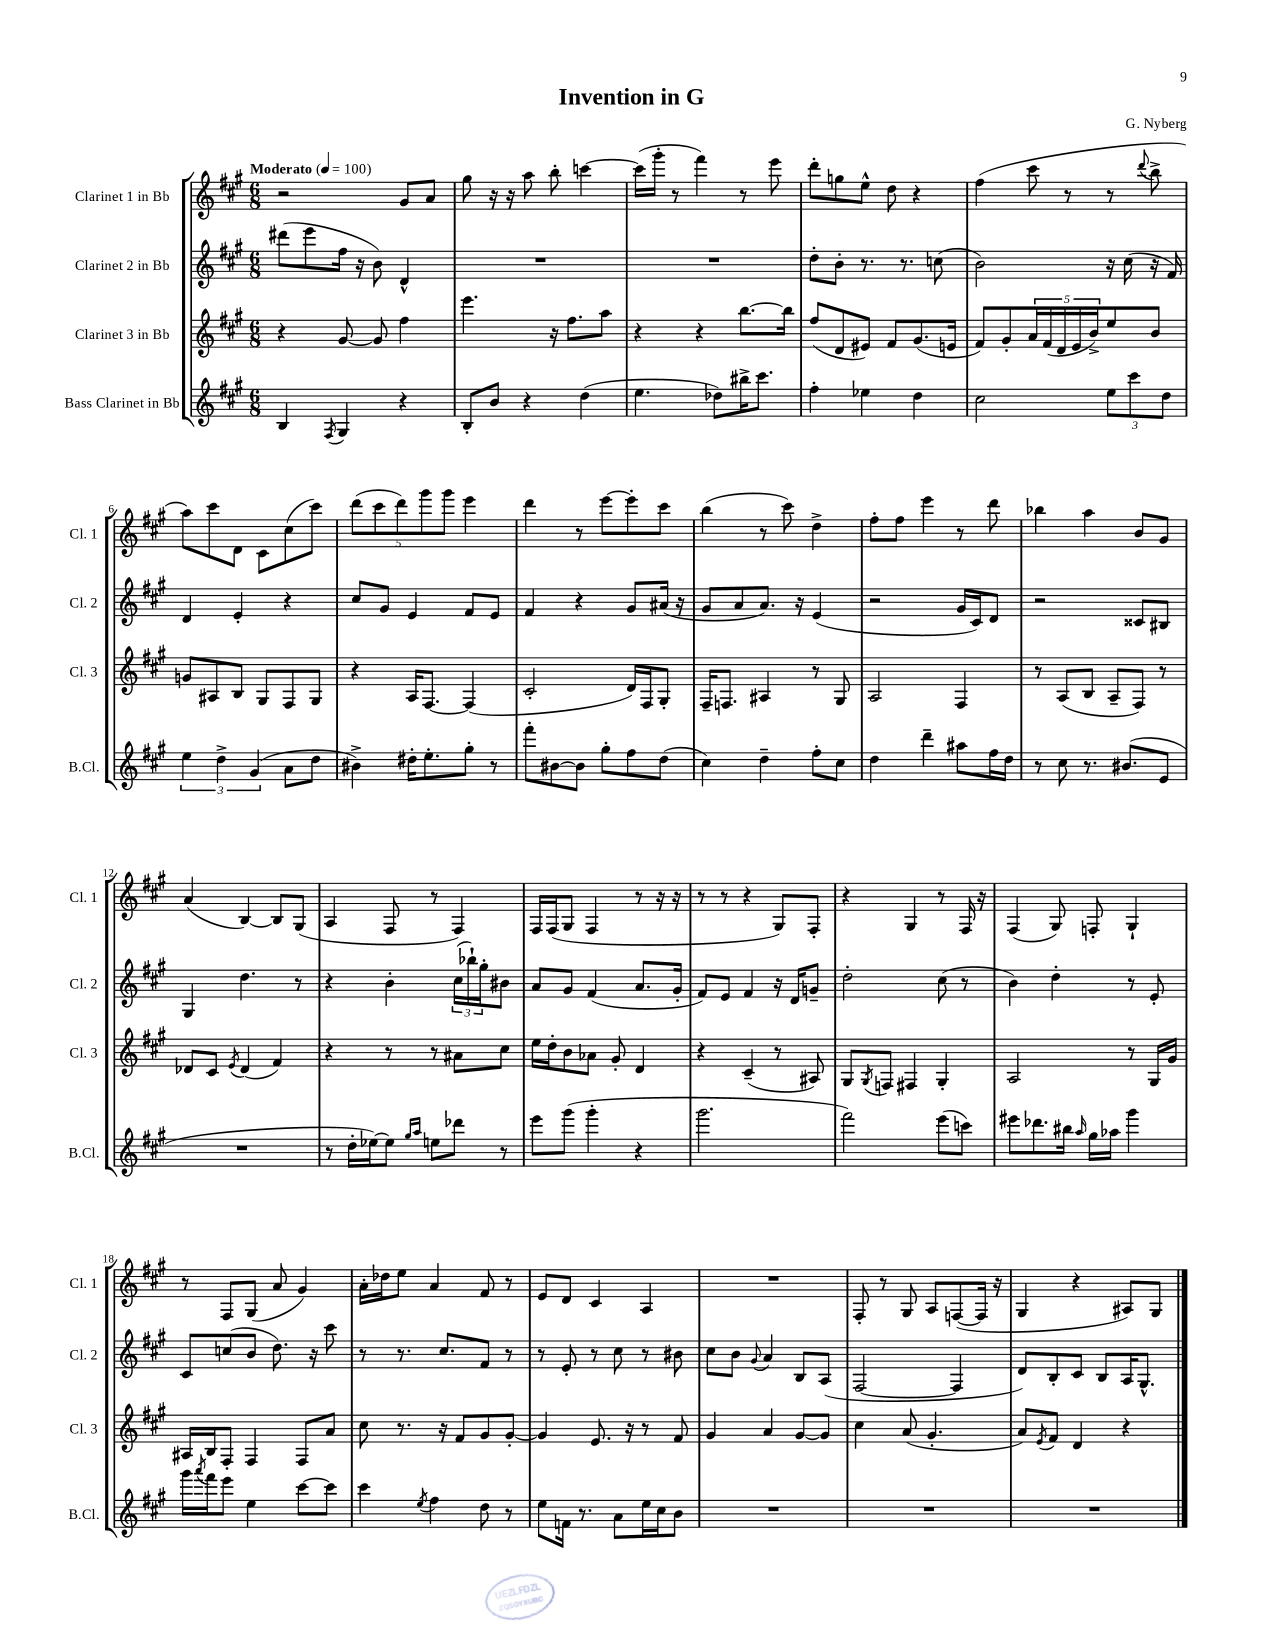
\header { title = "Invention in G" composer = "G. Nyberg" }
<<
\new StaffGroup <<
\new Staff = "s0" \with { instrumentName = "Clarinet 1 in Bb" shortInstrumentName = "Cl. 1" } {
    \clef treble \key a \major \numericTimeSignature \time 6/8 \tempo "Moderato" 4 = 100
    r2 gis'8 a'8 |
    gis''8 r16 r16 a''8 b''8-. c'''4~ |
    c'''16( gis'''16-. r8 fis'''4) r8 e'''8 |
    d'''8-. g''8 e''8-^ d''8 r4 |
    fis''4( cis'''8 r8 r8 \appoggiatura { d'''8 } b''8-> |
    a''8) cis'''8 d'8 cis'8 cis''8( cis'''8) |
    \tuplet 5/4 { d'''8( cis'''8 d'''8) gis'''8 gis'''8 } e'''4 |
    d'''4 r8 e'''8~ e'''8-. cis'''8 |
    b''4( r8 cis'''8) d''4-> |
    fis''8-. fis''8 e'''4 r8 d'''8 |
    bes''4 a''4 b'8 gis'8 |
    a'4( b4~) b8 gis8( |
    a4 fis8 r8 fis4) |
    fis16 fis16( gis8 fis4 r8 r16 r16 |
    r8 r8 r4 gis8) fis8-. |
    r4 gis4 r8 fis16 r16 |
    fis4( gis8) f8-. gis4-! |
    r8 fis8 gis8( a'8 gis'4) |
    a'16-. des''16 e''8 a'4 fis'8 r8 |
    e'8 d'8 cis'4 a4 |
    R2. |
    fis8-. r8 gis8 a8 f8~( f16 r16 |
    gis4 r4 ais8) gis8 \bar "|." |
}
\new Staff = "s1" \with { instrumentName = "Clarinet 2 in Bb" shortInstrumentName = "Cl. 2" } {
    \clef treble \key a \major \numericTimeSignature \time 6/8
    dis'''8( e'''8 fis''16 r16 b'8) d'4-^ |
    R2. |
    R2. |
    d''8-. b'8-. r8. r8. c''8( |
    b'2) r16 cis''16( r16 fis'16) |
    d'4 e'4-. r4 |
    cis''8 gis'8 e'4 fis'8 e'8 |
    fis'4 r4 gis'8 ais'16( r16 |
    gis'8 a'8 a'8.) r16 e'4( |
    r2 gis'16 cis'16) d'8 |
    r2 cisis'8 bis8 |
    gis4 d''4. r8 |
    r4 b'4-. \tuplet 3/2 { cis''16( bes''16-!) gis''16-. } bis'8 |
    a'8 gis'8 fis'4( a'8. gis'16-. |
    fis'8) e'8 fis'4 r16 d'16 g'8-- |
    d''2-. cis''8( r8 |
    b'4) d''4-. r8 e'8-. |
    cis'8 c''8( b'8 d''8.) r16 cis'''8 |
    r8 r8. cis''8. fis'8 r8 |
    r8 e'8-. r8 cis''8 r8 bis'8 |
    cis''8 b'8 \appoggiatura { gis'8 } a'4 b8 a8( |
    fis2~ fis4 |
    d'8) b8-. cis'8 b8 a16 gis8.-^ \bar "|." |
}
\new Staff = "s2" \with { instrumentName = "Clarinet 3 in Bb" shortInstrumentName = "Cl. 3" } {
    \clef treble \key a \major \numericTimeSignature \time 6/8
    r4 gis'8~ gis'8 fis''4 |
    e'''4. r16 fis''8. a''8 |
    r4 r4 b''8.~ b''16 |
    fis''8( d'8 eis'8) fis'8 gis'8.( e'16 |
    fis'8) gis'8-. \tuplet 5/4 { a'16 fis'16( d'16 e'16 b'16->) } e''8 b'8 |
    g'8 ais8 b8 gis8 fis8 gis8 |
    r4 a16 fis8.~ fis4( |
    cis'2-. d'16) fis16 gis8-. |
    fis16-- f8. ais4 r8 gis8 |
    a2 fis4 |
    r8 a8( b8 a8-- fis8) r8 |
    des'8 cis'8 \acciaccatura { e'8 } des'4( fis'4) |
    r4 r8 r8 ais'8 cis''8 |
    e''16 d''16-. b'8 aes'8 gis'8-. d'4 |
    r4 cis'4--( r8 ais8) |
    gis8 \acciaccatura { gis8 } f8 fis4 gis4-. |
    a2 r8 gis16 gis'16 |
    ais16 b16 fis8-. fis4 fis8 a'8 |
    cis''8 r8. r16 fis'8 gis'8 gis'8~-. |
    gis'4 e'8. r16 r8 fis'8 |
    gis'4 a'4 gis'8~ gis'8 |
    cis''4 a'8( gis'4.-. |
    a'8) \acciaccatura { e'8 } fis'8 d'4 r4 \bar "|." |
}
\new Staff = "s3" \with { instrumentName = "Bass Clarinet in Bb" shortInstrumentName = "B.Cl." } {
    \clef treble \key a \major \numericTimeSignature \time 6/8
    b4 \acciaccatura { fis8 } gis4 r4 |
    b8-. b'8 r4 d''4( |
    e''4. des''8) bis''16-> cis'''8. |
    fis''4-. ees''4 d''4 |
    cis''2 \tuplet 3/2 { e''8 cis'''8 d''8 } |
    \tuplet 3/2 { e''4 d''4-> gis'4( } a'8 d''8 |
    bis'4->) dis''16-. e''8.-. gis''8-. r8 |
    fis'''8-. bis'8~ bis'8 gis''8-. fis''8 d''8( |
    cis''4) d''4-- fis''8-. cis''8 |
    d''4 d'''4-- ais''8 fis''16 d''16 |
    r8 cis''8 r8. bis'8.( e'8 |
    R2. |
    r8 d''16-. ees''16~) ees''8 \grace { gis''16 a''16 } e''8 des'''8 r8 |
    e'''8 gis'''8( gis'''4-. r4 |
    gis'''2. |
    fis'''2) e'''8( c'''8) |
    eis'''8 des'''8. bis''16 \grace { a''16 } gis''16 aes''16 gis'''4 |
    gis'''16 \acciaccatura { a'''8 } fis'''16 e'''8 e''4 cis'''8~ cis'''8 |
    cis'''4 \acciaccatura { e''8 } fis''4 d''8 r8 |
    e''8 f'16 r8. a'8 e''16 cis''16 b'8 |
    R2. |
    R2. |
    R2. \bar "|." |
}
>>
>>
